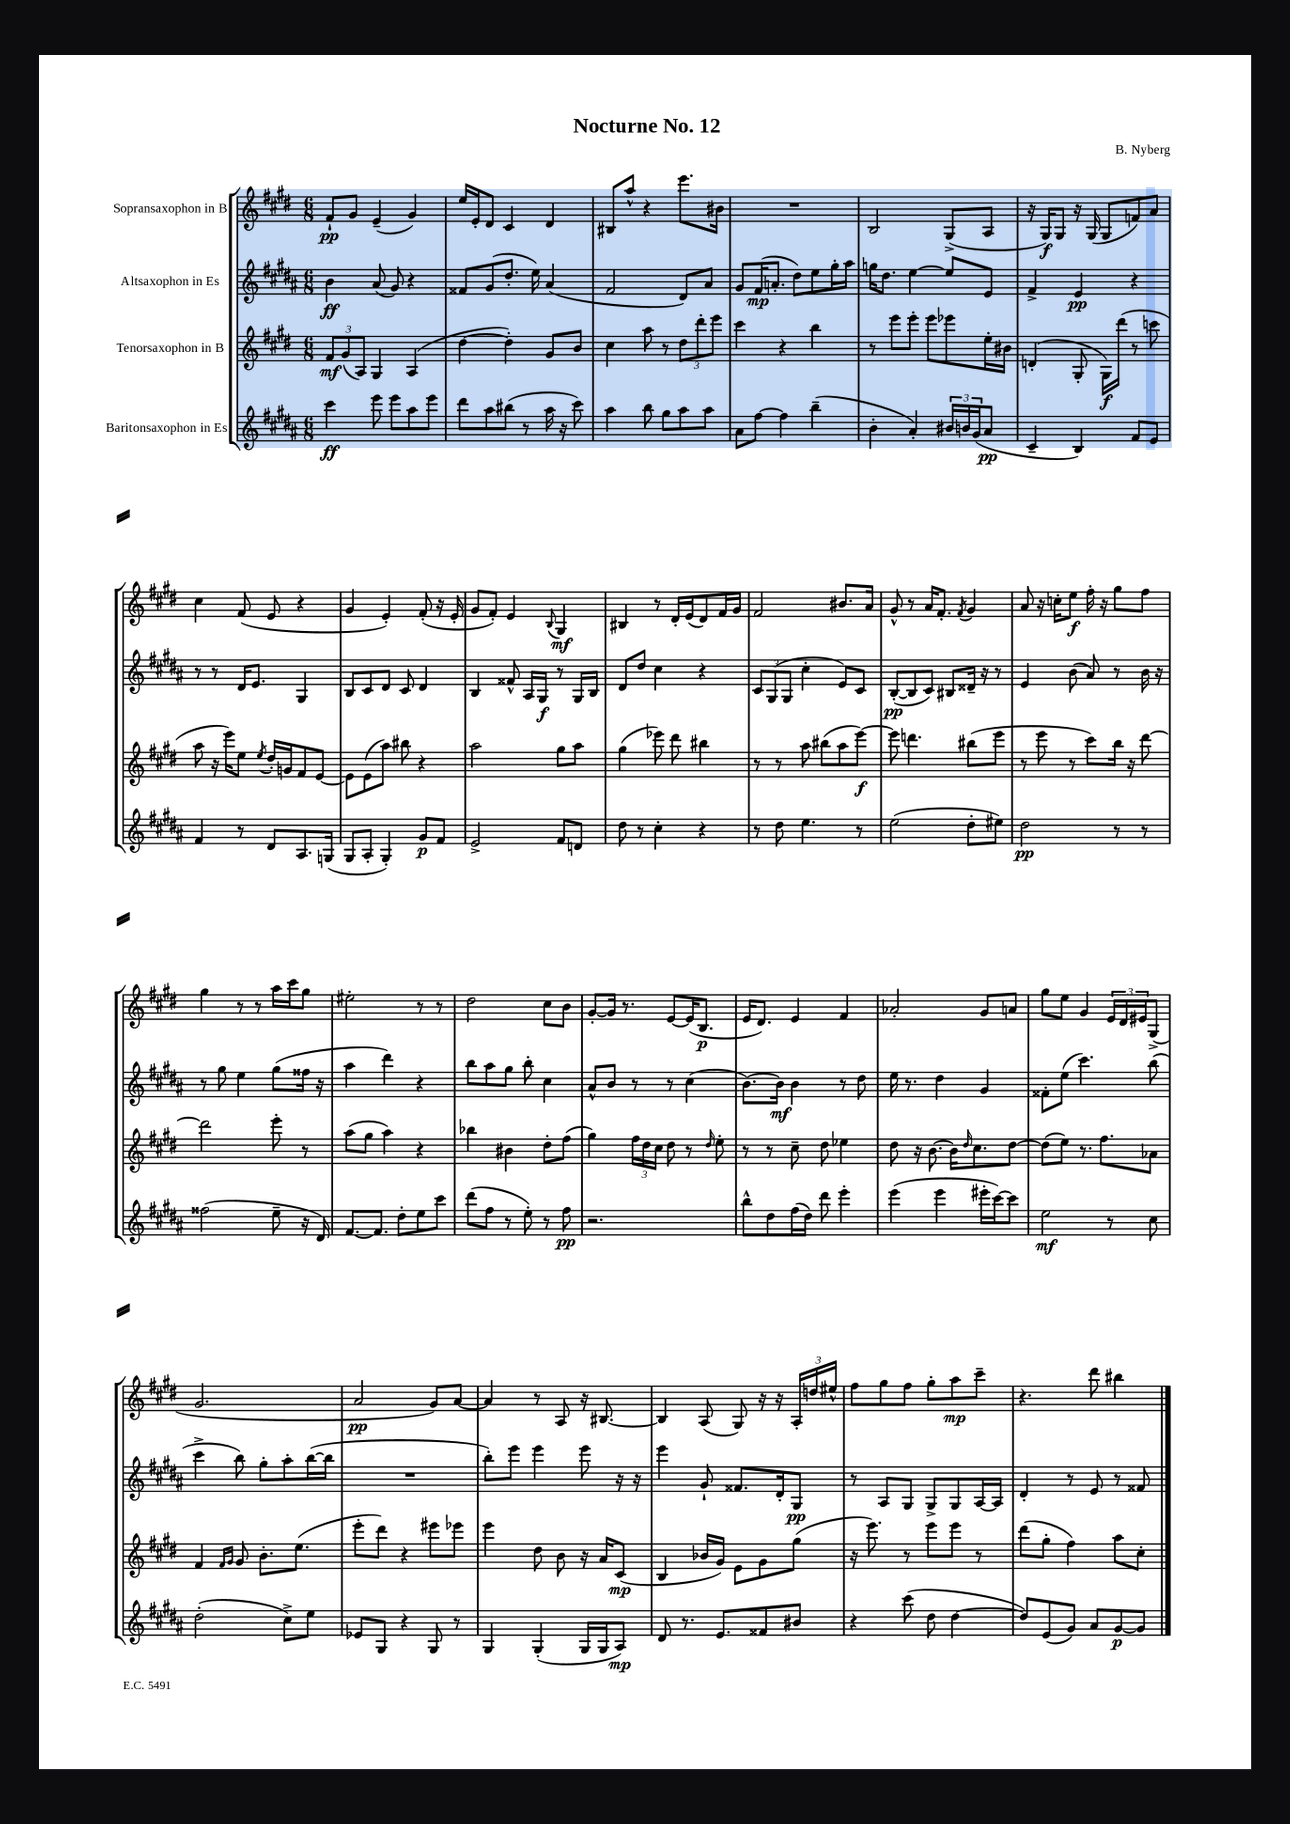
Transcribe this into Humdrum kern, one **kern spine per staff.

**kern	**kern	**kern	**kern
*staff4	*staff3	*staff2	*staff1
*clefG2	*clefG2	*clefG2	*clefG2
*k[f#c#g#d#a#]	*k[f#c#g#d#]	*k[f#c#g#d#a#]	*k[f#c#g#d#]
*M6/8	*M6/8	*M6/8	*M6/8
4ccc#	12f#	4b	8f#`
.	(12g#	.	.
.	.	.	8g#
.	12A)	.	.
8eee	4G#	(8a#	(4e~
8eee	.	8g#)	.
8aa#	(4A	4r	4g#)
8eee	.	.	.
=	=	=	=
8ddd#	[4dd#	8f##	16ee
.	.	.	16e'
8aa#	.	(8g#	8d#
(8bb#	4dd#'])	8.dd#'	4c#
8r	.	.	.
.	.	16ee)	.
16aa#	8g#	(4a#	4d#
16r	.	.	.
8ccc#)	8b	.	.
=	=	=	=
4aa#	4cc#	2f#	8B#
.	.	.	8aa^^
8bb	8aa	.	4r
8gg#	8r	.	.
8aa#	12dd#	8d#)	8.eee
.	12ddd#'	.	.
8aa#	.	8a#	.
.	12eee	.	.
.	.	.	16b#
=	=	=	=
8a#	4ccc#	8g#	2.r
[8ff#	.	(16f#	.
.	.	8.a'	.
4ff#]	4r	.	.
.	.	8dd#)	.
(4bb~	4bb	8ee	.
.	.	16gg#'	.
.	.	16aa#	.
=	=	=	=
4b'	8r	16gg	2B
.	.	8.dd#	.
.	8eee	.	.
4a#')	8eee'	[4ee	.
.	8eee	.	.
24b#	8eee-	8ee]	(8G#^
24b	.	.	.
(24g#	.	.	.
8a#	16ee'	8e	8A
.	16b#	.	.
=	=	=	=
4c#~	(4d'	4f#^	16r
.	.	.	16G#)
.	.	.	8G#
4B)	8G#'	4e	16r
.	.	.	(16G#
.	16G#)	.	8G#
.	(16ddd#	.	.
8f#	8r	4r	8f)
8e	8ccc	.	8a
=	=	=	=
4f#	8aa	8r	4cc#
.	16r	8r	.
.	16eee)	.	.
8r	8ee	16d#	(8f#
.	.	8.e	.
.	8qee	.	.
8d#	16dd#'	.	8e
.	16g	.	.
8.A#	8f#	4G#	4r
.	[8e	.	.
(16G	.	.	.
=	=	=	=
8G#	8e]	8B	4g#
8A#'	(8e	8c#	.
4G#')	8aa)	8d#	4e')
.	8bb#	8c#	.
8g#	4r	4d#	(8f#'
8f#	.	.	16r
.	.	.	16e'
=	=	=	=
2e^	2aa	4B	8g#
.	.	.	8f#')
.	.	8f##^^	4e
.	.	16A#	.
.	.	16G#	.
.	.	.	8qqB
8f#	8gg#	8r	4G#
8d	8aa	16G#	.
.	.	16B	.
=	=	=	=
8dd#	(4gg#	8d#	4B#
8r	.	8dd#	.
4cc#'	8eee-)	4cc#	8r
.	8ddd#	.	16d#'
.	.	.	(16e
4r	4bb#	4r	8d#)
.	.	.	16f#
.	.	.	16g#
=	=	=	=
8r	8r	12c#	2f#
.	.	(12G#	.
8dd#	8r	.	.
.	.	12G#	.
4.ee	8aa	4cc#'	.
.	(8bb#	.	.
.	8aa	8e)	8.b#
8r	[8eee)	8c#	.
.	.	.	16a
=	=	=	=
(2ee	8eee]	([8B'	8g#^^
.	4.ddd	8B]	8r
.	.	8c#)	16a
.	.	.	8.f#'
.	.	8B#	.
.	.	.	8qf#
8dd#'	(8bb#	16d##~	4g#
.	.	16r	.
8ee#)	8eee	8r	.
=	=	=	=
2dd#	8r	4e	8a
.	8eee	.	16r
.	.	.	16cc'
.	8r	(8b	8ee
.	8ccc#)	8a#)	16ff#'
.	.	.	16r
8r	16bb	8r	8gg#
.	16r	.	.
8r	[8ddd#	16b	8ff#
.	.	16r	.
=	=	=	=
(2ff##	2ddd#]	8r	4gg#
.	.	8gg#	.
.	.	4ee	8r
.	.	.	8r
8ee~	8eee'	(8gg#	16aa
.	.	.	16ccc#
16r	8r	16ff##	8gg#
16d#)	.	16r	.
=	=	=	=
[8.f#	(8aa	4aa#	2ee#'
.	8gg#	.	.
8.f#]	.	.	.
.	4aa)	4ddd#)	.
8dd#'	.	.	.
8ee	4r	4r	8r
8ccc#	.	.	8r
=	=	=	=
(8ddd#	4bb-	8bb	2dd#
8ff#	.	8aa#	.
8r	4b#	8gg#	.
8ee')	.	8bb'	.
8r	8dd#'	4cc#	8cc#
8ff#	(8ff#	.	8b
=	=	=	=
2.r	4gg#)	8a#^^	[8g#'
.	.	8b	16g#]
.	.	.	8.r
.	24ff#	8r	.
.	24dd#	.	.
.	24cc#	.	.
.	8dd#	8r	[8e
.	8r	(4cc#	(16e]
.	.	.	8.B
.	16qqdd#	.	.
.	8ee'	.	.
=	=	=	=
8bb^^	8r	[8.b)	16e
.	.	.	8.d#)
8dd#	8r	.	.
.	.	16b]	.
(16ff#	8cc#~	4b	4e
16dd#)	.	.	.
8ddd#	8dd#	.	.
4eee'	4ee-	8r	4f#
.	.	8dd#	.
=	=	=	=
(4eee	8dd#	16ee	2a-'
.	.	8.r	.
.	16r	.	.
.	[8.b	.	.
4eee	.	4dd#	.
.	16b]	.	.
.	16qqdd#	.	.
.	8.cc#	.	.
16eee#'	.	4g#	8g#
[16ccc#)	.	.	.
8ccc#]	[8dd#	.	8a
=	=	=	=
2ee	(8dd#]	8f##'	8gg#
.	8ee)	(8ee	8ee
.	8.r	4.ccc#)	4g#
.	8.ff#	.	.
8r	.	.	24e
.	.	.	24d#
.	.	.	24e#
8cc#	8a-	(8bb	(8G#^
=	=	=	=
(2dd#'	4f#	4ccc#^	2.g#
.	16qqf#	.	.
.	16qqg#	.	.
.	8g#	8bb)	.
.	8.b'	8gg#'	.
8cc#^)	.	8aa#'	.
.	(8.ee	.	.
8ee	.	([16bb	.
.	.	16bb]	.
=	=	=	=
8e-	8eee'	2.r	2a
8G#	8ddd#)	.	.
4r	4r	.	.
8G#	8eee#	.	8g#)
8r	8eee-	.	[8a
=	=	=	=
4G#	4eee	8bb')	4a]
.	.	8eee	.
(4G#'	8dd#	4eee	8r
.	8b	.	8A
16G#	16r	8eee	16r
16G#	16a	.	[8.B#
8A#)	(8c#	16r	.
.	.	16r	.
=	=	=	=
8d#	4B	4eee	4B#]
8.r	.	.	.
.	16b-	8g#`	(8A
8.e	16g#)	.	.
.	8e	8.f##	8G#)
8f##	8g#	.	16r
.	.	16d#'	16r
8b#	(8gg#	8G#	24A'
.	.	.	24dd
.	.	.	24ee#^^
=	=	=	=
4r	16r	8r	8ff#
.	8.eee)	.	.
.	.	8A#	8gg#
(8ccc#	8r	8G#	8ff#
8dd#	8eee	8G#^	8gg#'
[4dd#	8eee	8G#	8aa
.	8r	[16A#	8ccc#~
.	.	16A#]	.
=	=	=	=
8dd#])	(8ddd#	4d#'	4.r
(8e	8gg#'	.	.
8g#)	4ff#)	8r	.
8a#	.	8e	8ddd#
[8g#	8aa	8r	4bb#
8g#]	8cc#'	8f##	.
==	==	==	==
*-	*-	*-	*-
